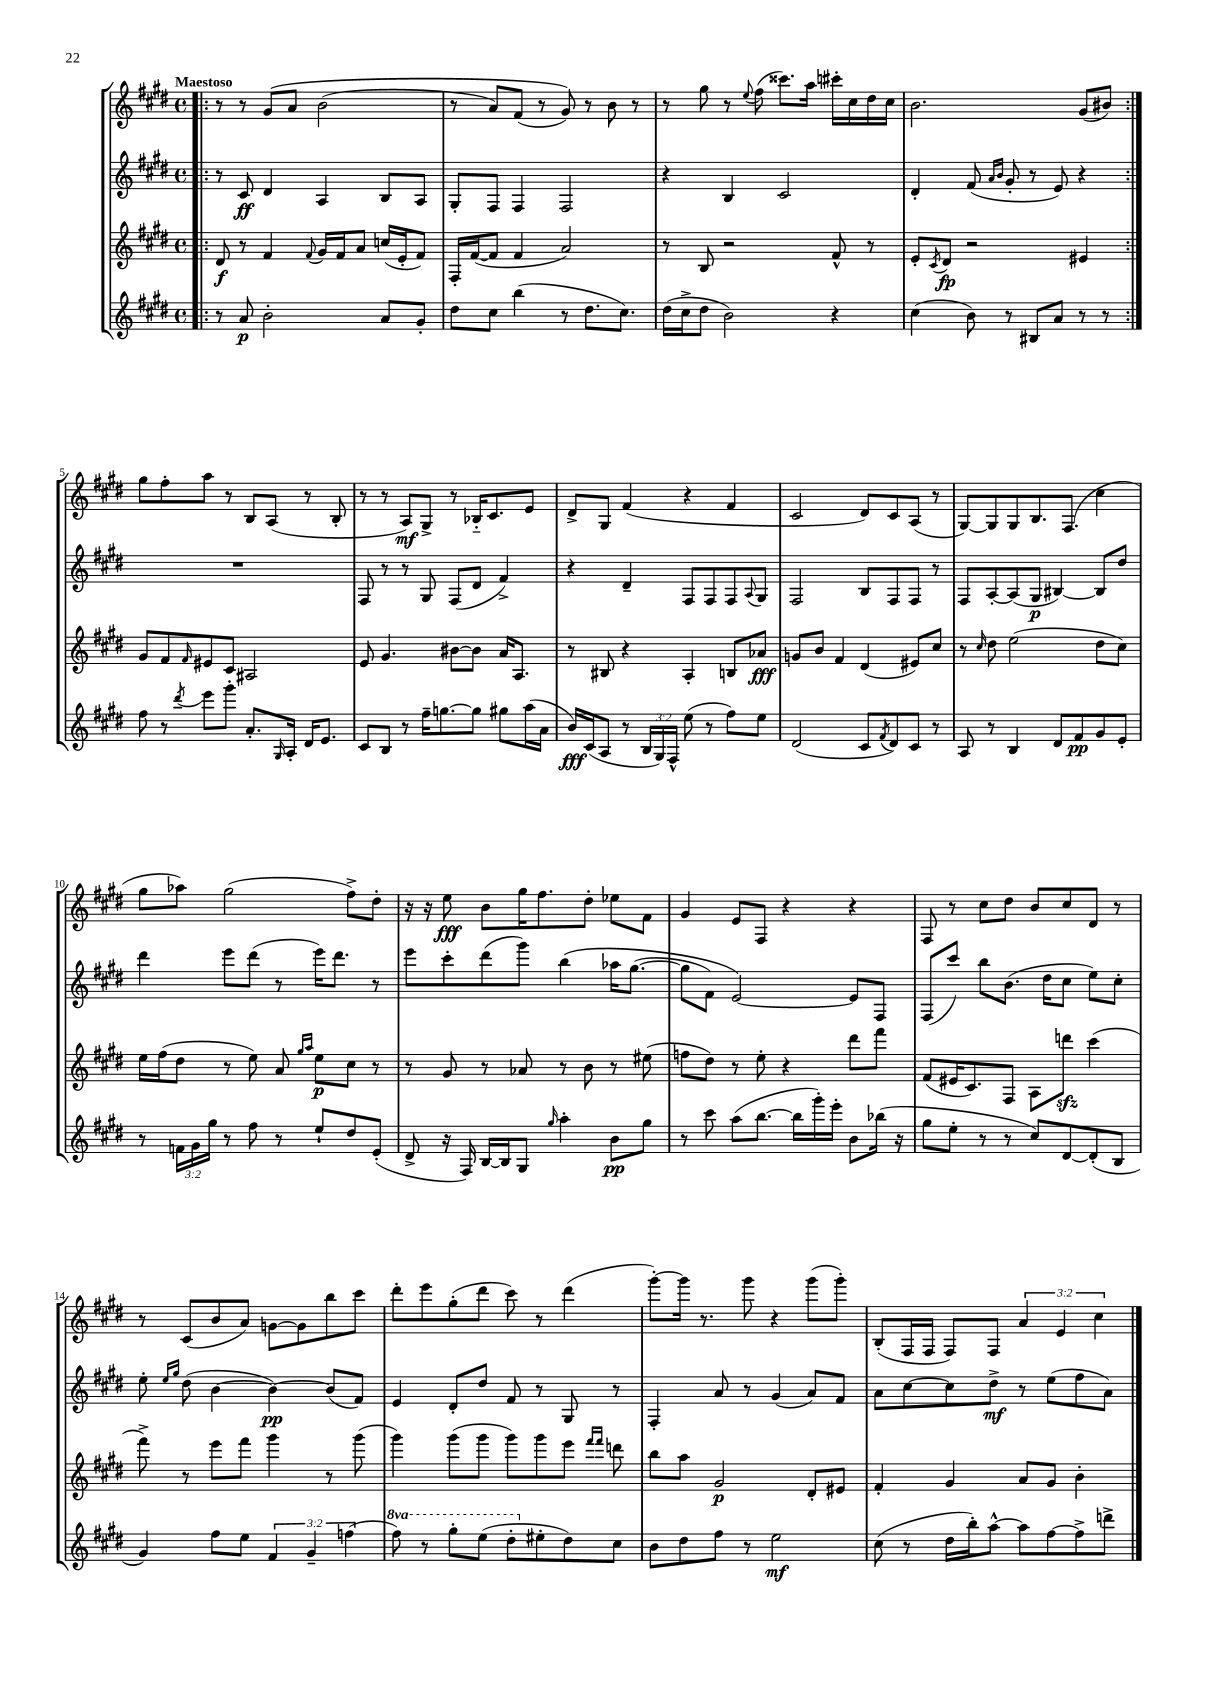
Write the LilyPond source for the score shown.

<<
\new StaffGroup <<
\new Staff = "s0" {
    \clef treble \key e \major \defaultTimeSignature \time 4/4 \override Staff.TupletNumber.text = #tuplet-number::calc-fraction-text \tempo "Maestoso"
    \repeat volta 2 { \bar ".|:" r8 r8 gis'8\( a'8 b'2( |
    r8 a'8) fis'8( r8 gis'8)\) r8 b'8 r8 |
    r8 gis''8 r8 \appoggiatura { e''8 } fis''8( cisis'''8.) a''16 cis'''16-. cis''16 dis''16 cis''16 |
    b'2. gis'8( bis'8) | }
    gis''8 fis''8-. a''8 r8 b8 a8( r8 b8-. |
    r8 r8 a8\mf) gis8-> r8 bes16-_ cis'8. e'8 |
    dis'8-> gis8 fis'4( r4 fis'4 |
    cis'2 dis'8) cis'8 a8( r8 |
    gis8~) gis8 gis8 b8. fis8.( cis''4 |
    gis''8 aes''8) gis''2( fis''8->) dis''8-. |
    r16 r16 e''8\fff b'8 gis''16 fis''8. dis''8-. ees''8 fis'8 |
    gis'4 e'8 fis8 r4 r4 |
    fis8 r8 cis''8 dis''8 b'8 cis''8 dis'8 r8 |
    r8 cis'8( b'8 a'8) g'8~ g'8 b''8 cis'''8 |
    dis'''8-. e'''8 gis''8-.( dis'''8 cis'''8) r8 dis'''4( |
    gis'''8~-.) gis'''16 r8. gis'''8 r4 gis'''8( gis'''8-.) |
    b8-.( fis16 fis16 fis8) fis8 \tuplet 3/2 { a'4 e'4 cis''4 } \bar "|." |
}
\new Staff = "s1" {
    \clef treble \key e \major \defaultTimeSignature \time 4/4
    \repeat volta 2 { \bar ".|:" r8 cis'8\ff dis'4 a4 b8 a8 |
    gis8-. fis8 fis4 fis2 |
    r4 b4 cis'2 |
    dis'4-. fis'8( \grace { a'16 b'16 } gis'8-. r8 e'8) r4 | }
    R1 |
    fis8 r8 r8 gis8 fis8( dis'8 fis'4->) |
    r4 dis'4-- fis8 fis8 fis8 \appoggiatura { a8 } gis8 |
    fis2 b8 fis8 fis8 r8 |
    fis8 a8~-. a8( gis8\p bis4~) bis8 dis''8 |
    dis'''4 e'''8 dis'''8( r8 e'''16) dis'''8. r8 |
    e'''8 cis'''8-. dis'''8( gis'''8) b''4\( aes''16 gis''8.~( |
    gis''8 fis'8) e'2~\) e'8 fis8 |
    fis8( cis'''8) b''8 b'8.( dis''16 cis''8 e''8) cis''8-. |
    e''8-. \grace { e''16 gis''16 } dis''8( b'4~ b'4~\pp) b'8( fis'8) |
    e'4 dis'8-. dis''8 fis'8 r8 gis8 r8 |
    fis4-. a'8 r8 gis'4( a'8) fis'8 |
    a'8 cis''8~ cis''8 dis''8->\mf r8 e''8( fis''8 a'8) \bar "|." |
}
\new Staff = "s2" {
    \clef treble \key e \major \defaultTimeSignature \time 4/4
    \repeat volta 2 { \bar ".|:" dis'8\f r8 fis'4 \appoggiatura { fis'8 } gis'16 fis'16 a'8 c''16( e'16-. fis'8) |
    fis16-. fis'16~( fis'8 fis'4 a'2) |
    r8 b8 r2 fis'8-^ r8 |
    e'8-. \acciaccatura { cis'8 } dis'8\fp r2 eis'4 | }
    gis'8 fis'8 \grace { fis'16 } eis'8 cis'8 ais2 |
    e'8 gis'4. bis'8~ bis'8 a'16 a8. |
    r8 bis8 r4 a4-. b8 aes'8\fff |
    g'8 b'8 fis'4 dis'4( eis'8) cis''8 |
    r8 \grace { cis''16 } dis''8 e''2( dis''8 cis''8) |
    e''16 fis''16( dis''8 r8 e''8) a'8 \grace { gis''16 a''16 } e''8\p cis''8 r8 |
    r8 gis'8 r8 aes'8 r8 b'8 r8 eis''8( |
    f''8 dis''8) r8 e''8-. r4 dis'''8 fis'''8 |
    fis'8( eis'16 cis'8.) fis8 a8 d'''8\sfz cis'''4( |
    fis'''8->) r8 e'''8 fis'''8 gis'''4 r8 gis'''8( |
    gis'''4) gis'''8( gis'''8 gis'''8) gis'''8 e'''8 \grace { fis'''16 fis'''16 } d'''8 |
    b''8 a''8 gis'2\p dis'8-. eis'8 |
    fis'4-. gis'4 a'8 gis'8 b'4-. \bar "|." |
}
\new Staff = "s3" {
    \clef treble \key e \major \defaultTimeSignature \time 4/4 \override Staff.TupletNumber.text = #tuplet-number::calc-fraction-text \set Staff.ottavationMarkups = #ottavation-simple-ordinals
    \repeat volta 2 { \bar ".|:" r8 a'8\p b'2-. a'8 gis'8-. |
    dis''8 cis''8 b''4( r8 dis''8. cis''8.) |
    dis''16( cis''16-> dis''8 b'2) r4 |
    cis''4( b'8) r8 bis8 a'8 r8 r8 | }
    fis''8 r8 \acciaccatura { dis'''8 } e'''8 gis'''8-. a'8.-. \grace { gis16 } a16-. dis'16 e'8. |
    cis'8 b8 r8 fis''16-- g''8.~ g''8 gis''8 a''16( a'16 |
    b'16\fff) cis'16( a8 r8 \tuplet 3/2 { b16 gis16) fis16-^ } e''8( r8 fis''8) e''8 |
    dis'2( cis'8 \acciaccatura { fis'8 } dis'8) cis'8 r8 |
    a8 r8 b4 dis'8 fis'8\pp gis'8 e'8-. |
    r8 \tuplet 3/2 { f'16 gis'16 gis''16 } r8 fis''8 r8 e''8-! dis''8 e'8-.( |
    dis'8-> r16 fis16) b16~ b16 gis8 \grace { gis''16 } a''4-. b'8\pp gis''8 |
    r8 cis'''8 a''8( b''8.~ b''16 gis'''16-.) e'''16-. b'8 bes''16( r16 |
    gis''8 e''8-. r8 r8 cis''8) dis'8~ dis'8-.( b8 |
    gis'4) fis''8 e''8 \tuplet 3/2 { fis'4 gis'4-- f''4( } |
    \ottava #1 fis'''8) r8 gis'''8-. e'''8( dis'''8-. \ottava #0 eis''8-. dis''8) cis''8 |
    b'8 dis''8 fis''8 r8 e''2\mf |
    cis''8( r8 dis''16 b''16-.) a''8~-^ a''8 fis''8~ fis''8-> d'''8-> \bar "|." |
}
>>
>>
